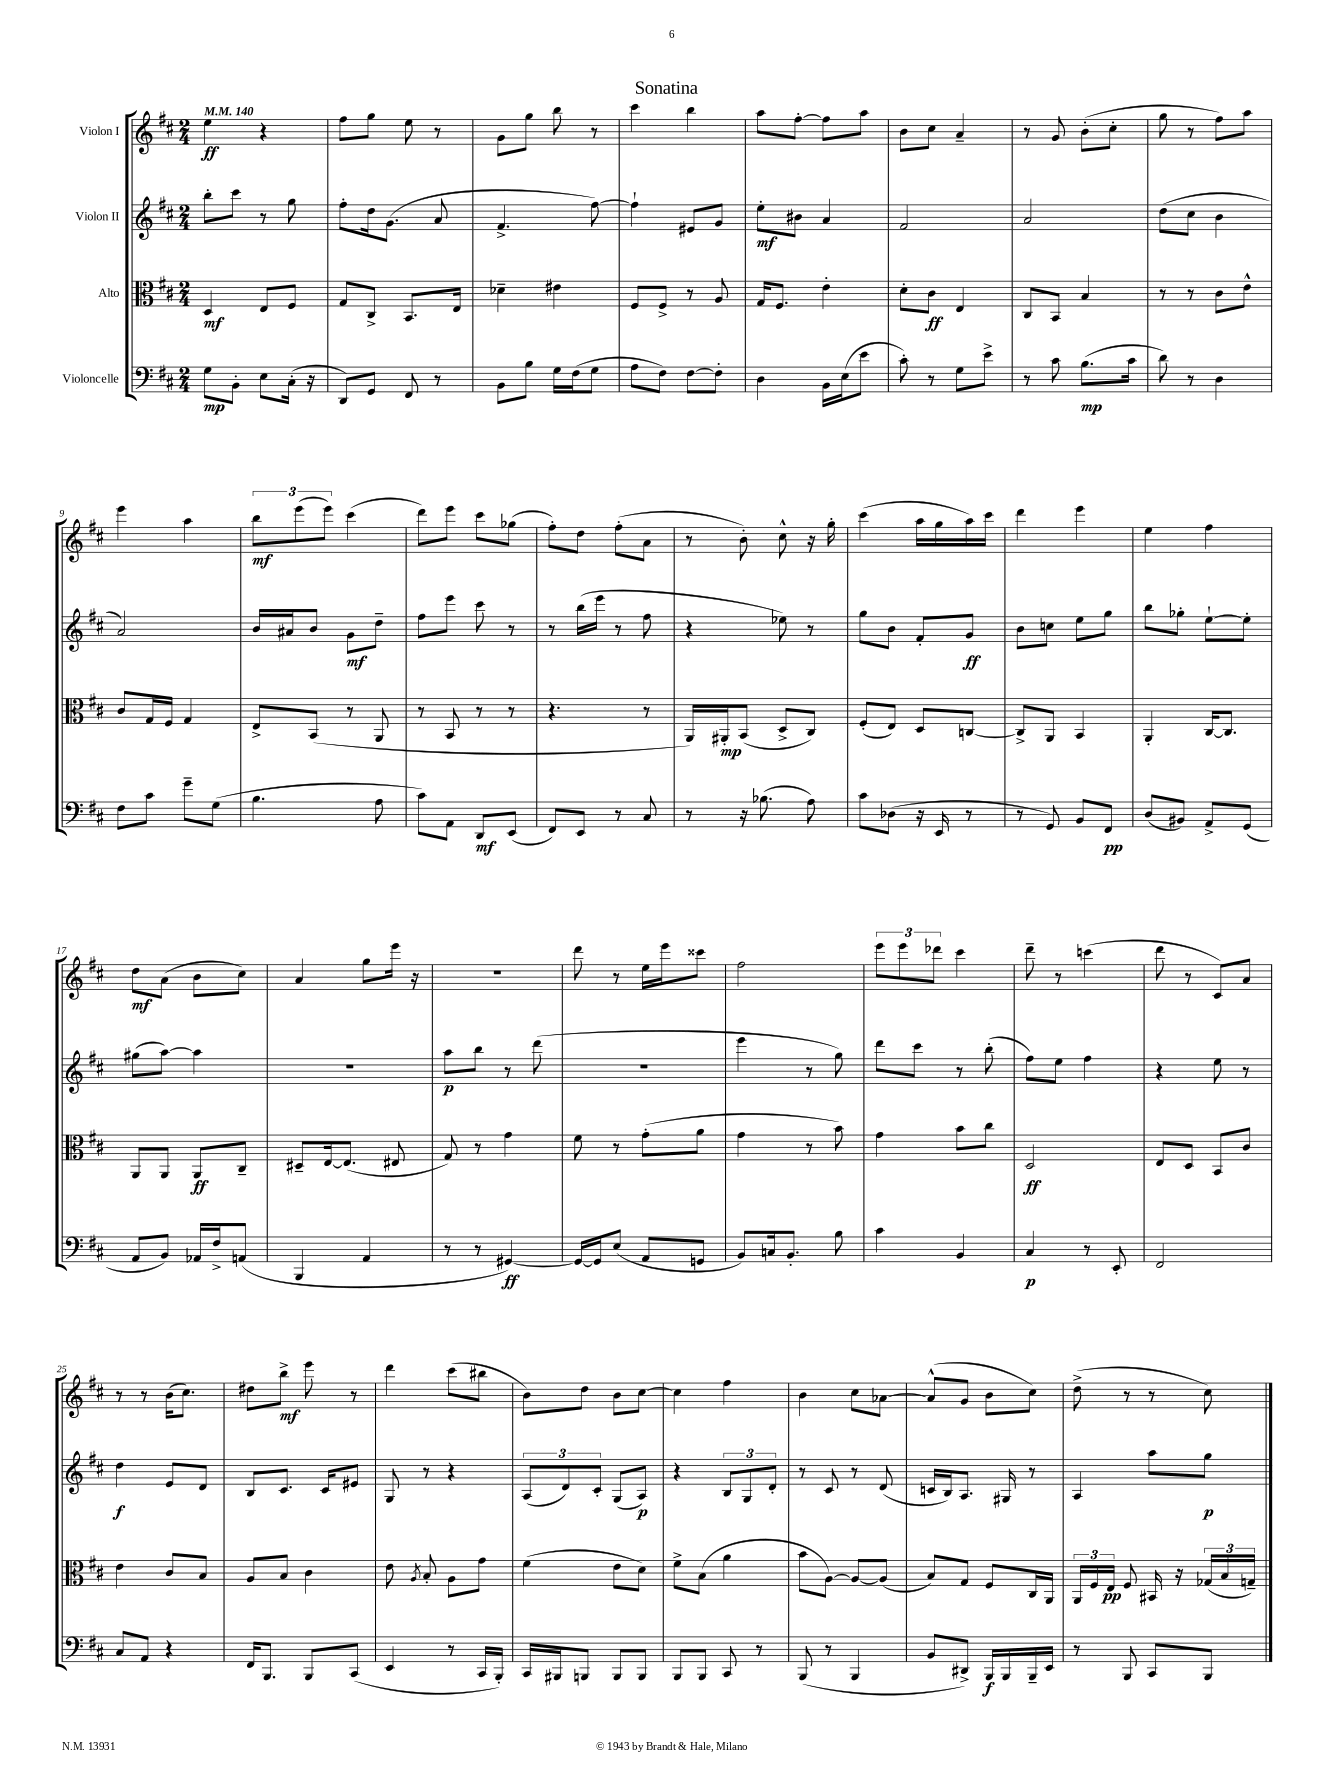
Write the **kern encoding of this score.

**kern	**dynam	**kern	**dynam	**kern	**dynam	**kern	**dynam
*part4	*part4	*part3	*part3	*part2	*part2	*part1	*part1
*staff4	*staff4	*staff3	*staff3	*staff2	*staff2	*staff1	*staff1
*I"Violoncelle	*	*I"Alto	*	*I"Violon II	*	*I"Violon I	*
*clefF4	*	*clefC3	*	*clefG2	*	*clefG2	*
*k[f#c#]	*	*k[f#c#]	*	*k[f#c#]	*	*k[f#c#]	*
*M2/4	*	*M2/4	*	*M2/4	*	*M2/4	*
*MM140	*	*MM140	*	*MM140	*	*MM140	*
=1	=1	=1	=1	=1	=1	=1	=1
8G\L	mp	4D/	mf	8bb'\L	.	4ee\	ff
8BB'\J	.	.	.	8ccc#\J	.	.	.
8E\L	.	8E/L	.	8r	.	4r	.
(16C#'\Jk	.	8F#/J	.	8gg\	.	.	.
16r	.	.	.	.	.	.	.
=2	=2	=2	=2	=2	=2	=2	=2
8DD/L)	.	8G/L	.	8ff#'\L	.	8ff#\L	.
8GG/J	.	8C#^/J	.	16dd\k	.	8gg\J	.
.	.	.	.	(8.g\J	.	.	.
8FF#/	.	8.BB/L	.	.	.	8ee\	.
8r	.	.	.	8a/	.	8r	.
.	.	16E/Jk	.	.	.	.	.
=3	=3	=3	=3	=3	=3	=3	=3
8BB\L	.	4d-X~\	.	4.f#^/	.	8g\L	.
8B\J	.	.	.	.	.	8gg\J	.
16G\LL	.	4e#X\	.	.	.	8bb\	.
(16F#\J	.	.	.	.	.	.	.
8G\J	.	.	.	[8ff#\)	.	8r	.
=4	=4	=4	=4	=4	=4	=4	=4
8A\L	.	8F#/L	.	4ff#`\]	.	4ccc#\	.
8F#\J)	.	8F#^/J	.	.	.	.	.
[8F#\L	.	8r	.	8e#X/L	.	4bb\	.
8F#'\J]	.	8A/	.	8g/J	.	.	.
=5	=5	=5	=5	=5	=5	=5	=5
4D\	.	16G/KL	.	8ee'\L	mf	8aa\L	.
.	.	8.F#/J	.	.	.	.	.
.	.	.	.	8b#X\J	.	[8ff#'\J	.
16BB\LL	.	4e'\	.	4a/	.	8ff#\L]	.
(16E\J	.	.	.	.	.	.	.
8e\J	.	.	.	.	.	8aa\J	.
=6	=6	=6	=6	=6	=6	=6	=6
8c#'\)	.	8d'\L	.	2f#/	.	8b\L	.
8r	.	8c#\J	ff	.	.	8cc#\J	.
8G\L	.	4E/	.	.	.	4a~/	.
8e^\J	.	.	.	.	.	.	.
=7	=7	=7	=7	=7	=7	=7	=7
8r	.	8C#/L	.	2a/	.	8r	.
8c#\	.	8BB/J	.	.	.	8g/	.
(8.B\L	mp	4B/	.	.	.	(8b'\L	.
.	.	.	.	.	.	8cc#'\J	.
16c#\Jk	.	.	.	.	.	.	.
=8	=8	=8	=8	=8	=8	=8	=8
8d\)	.	8r	.	(8dd\L	.	8gg\	.
8r	.	8r	.	8cc#\J	.	8r	.
4D\	.	8c#\L	.	4b\	.	8ff#\L)	.
.	.	8e^^\J	.	.	.	8aa\J	.
!!LO:LB:g=z
=9	=9	=9	=9	=9	=9	=9	=9
8F#\L	.	8c#/L	.	2a/)	.	4eee\	.
8c#\J	.	16G/L	.	.	.	.	.
.	.	16F#/JJ	.	.	.	.	.
8g~\L	.	4G/	.	.	.	4aa\	.
(8G\J	.	.	.	.	.	.	.
=10	=10	=10	=10	=10	=10	=10	=10
4.B\	.	8E^/L	.	16b/LL	.	12bb\L	mf
.	.	.	.	16a#X/J	.	.	.
.	.	.	.	.	.	(12eee\	.
.	.	(8BB/J	.	8b/J	.	.	.
.	.	.	.	.	.	12eee\J)	.
.	.	8r	.	8g\L	mf	(4ccc#\	.
8A\	.	8AA/	.	8dd~\J	.	.	.
=11	=11	=11	=11	=11	=11	=11	=11
8c#\L)	.	8r	.	8ff#\L	.	8ddd\L)	.
8AA\J	.	8BB/	.	8eee\J	.	8eee\J	.
8DD/L	mf	8r	.	8ccc#\	.	8ccc#\L	.
(8EE/J	.	8r	.	8r	.	(8gg-X\J	.
=12	=12	=12	=12	=12	=12	=12	=12
8FF#/L)	.	4.r	.	8r	.	8ff#'\L)	.
8EE/J	.	.	.	(16bb\LL	.	8dd\J	.
.	.	.	.	16eee\JJ	.	.	.
8r	.	.	.	8r	.	(8ff#'\L	.
8C#/	.	8r	.	8ff#\	.	8a\J	.
=13	=13	=13	=13	=13	=13	=13	=13
8r	.	16AA/LL)	.	4r	.	8r	.
.	.	16AA#X'/J	mp	.	.	.	.
16r	.	(8BB/J	.	.	.	8b'\)	.
(8.B-X\	.	.	.	.	.	.	.
.	.	8D^/L	.	8ee-X\)	.	8cc#^^\	.
8A\)	.	8C#/J)	.	8r	.	16r	.
.	.	.	.	.	.	16gg'\	.
=14	=14	=14	=14	=14	=14	=14	=14
8c#\L	.	(8F#'/L	.	8gg\L	.	(4ccc#\	.
(8D-X\J	.	8E/J)	.	8b\J	.	.	.
16r	.	8D/L	.	8f#'/L	.	16aa\LL	.
16EE/	.	.	.	.	.	16gg\	.
8r	.	[8Cn/J	.	8g/J	ff	16aa\)	.
.	.	.	.	.	.	16ccc#\JJ	.
=15	=15	=15	=15	=15	=15	=15	=15
8r	.	8C^/L]	.	8b\L	.	4ddd\	.
8GG/)	.	8AA/J	.	8ccn\J	.	.	.
8BB/L	.	4BB/	.	8ee\L	.	4eee\	.
8FF#/J	pp	.	.	8gg\J	.	.	.
=16	=16	=16	=16	=16	=16	=16	=16
(8D/L	.	4AA'/	.	8bb\L	.	4ee\	.
8BB#X/J)	.	.	.	8gg-X'\J	.	.	.
8AA^/L	.	[16C#/KL	.	[8ee`\L	.	4ff#\	.
.	.	8.C#/J]	.	.	.	.	.
(8GG/J	.	.	.	8ee'\J]	.	.	.
!!LO:LB:g=z
=17	=17	=17	=17	=17	=17	=17	=17
8AA/L	.	8AA/L	.	(8gg#X\L	.	8dd\L	mf
8BB/J)	.	8AA/J	.	[8aa\J)	.	(8a\J	.
16AA-X/LL	.	8AA/L	ff	4aa\]	.	8b\L	.
16F#^/J	.	.	.	.	.	.	.
(8AAn/J	.	8C#~/J	.	.	.	8cc#\J)	.
=18	=18	=18	=18	=18	=18	=18	=18
4BBB/	.	8D#X~/L	.	2r	.	4a/	.
.	.	[16E/k	.	.	.	.	.
.	.	(8.E/J]	.	.	.	.	.
4AA/	.	.	.	.	.	8gg\L	.
.	.	8E#X/	.	.	.	16eee\Jk	.
.	.	.	.	.	.	16r	.
=19	=19	=19	=19	=19	=19	=19	=19
8r	.	8G/)	.	8aa\L	p	2r	.
8r	.	8r	.	8bb\J	.	.	.
[4GG#X/)	ff	4g\	.	8r	.	.	.
.	.	.	.	(8ddd\	.	.	.
=20	=20	=20	=20	=20	=20	=20	=20
16GG#/LL_	.	8f#\	.	2r	.	8ddd\	.
16GG#/J]	.	.	.	.	.	.	.
(8E/J	.	8r	.	.	.	8r	.
8AA/L	.	(8g'\L	.	.	.	16ee\LL	.
.	.	.	.	.	.	16eee\J	.
8GGn/J	.	8a\J	.	.	.	8ccc##X\J	.
=21	=21	=21	=21	=21	=21	=21	=21
8BB/L)	.	4g\	.	4eee\	.	2ff#\	.
16Cn/k	.	.	.	.	.	.	.
8.BB'/J	.	.	.	.	.	.	.
.	.	8r	.	8r	.	.	.
8B\	.	8b\)	.	8gg\)	.	.	.
=22	=22	=22	=22	=22	=22	=22	=22
4c#\	.	4g\	.	8ddd\L	.	12eee\L	.
.	.	.	.	.	.	12eee\	.
.	.	.	.	8ccc#\J	.	.	.
.	.	.	.	.	.	12ddd-X\J	.
4BB/	.	8b\L	.	8r	.	4ccc#\	.
.	.	8cc#\J	.	(8bb'\	.	.	.
=23	=23	=23	=23	=23	=23	=23	=23
4C#/	p	2D/	ff	8ff#\L)	.	8ddd~\	.
.	.	.	.	8ee\J	.	8r	.
8r	.	.	.	4ff#\	.	(4cccn\	.
8EE'/	.	.	.	.	.	.	.
=24	=24	=24	=24	=24	=24	=24	=24
2FF#/	.	8E/L	.	4r	.	8ddd\	.
.	.	8D/J	.	.	.	8r	.
.	.	8BB/L	.	8ee\	.	8c#/L)	.
.	.	8c#/J	.	8r	.	8a/J	.
!!LO:LB:g=z
=25	=25	=25	=25	=25	=25	=25	=25
8C#/L	.	4e\	.	4dd\	f	8r	.
8AA/J	.	.	.	.	.	8r	.
4r	.	8c#/L	.	8e/L	.	(16b\KL	.
.	.	.	.	.	.	8.cc#\J)	.
.	.	8B/J	.	8d/J	.	.	.
=26	=26	=26	=26	=26	=26	=26	=26
16FF#/KL	.	8A/L	.	8B/L	.	8dd#X\L	.
8.BBB/J	.	.	.	.	.	.	.
.	.	8B/J	.	8.c#/J	.	8bb^\J	mf
8BBB/L	.	4c#\	.	.	.	8eee\	.
.	.	.	.	16c#/KL	.	.	.
(8CC#/J	.	.	.	8e#X/J	.	8r	.
=27	=27	=27	=27	=27	=27	=27	=27
4EE/	.	8e\	.	8G/	.	4ddd\	.
.	.	8qA/	.	.	.	.	.
.	.	8B'/	.	8r	.	.	.
8r	.	8A\L	.	4r	.	(8ccc#\L	.
16CC#/LL	.	8g\J	.	.	.	8bb#X\J	.
16BBB'/JJ)	.	.	.	.	.	.	.
=28	=28	=28	=28	=28	=28	=28	=28
16CC#/LL	.	(4f#\	.	(12A/L	.	8b\L)	.
16BBB#X/J	.	.	.	.	.	.	.
.	.	.	.	12d/)	.	.	.
8BBBn/J	.	.	.	.	.	8dd\J	.
.	.	.	.	12c#'/J	.	.	.
8BBB/L	.	8e\L	.	(8G/L	.	8b\L	.
8BBB/J	.	8d\J)	.	8A/J)	p	[8cc#\J	.
=29	=29	=29	=29	=29	=29	=29	=29
8BBB/L	.	8f#^\L	.	4r	.	4cc#\]	.
8BBB/J	.	(8B\J	.	.	.	.	.
8CC#/	.	4a\	.	12B/L	.	4ff#\	.
.	.	.	.	12G/	.	.	.
8r	.	.	.	.	.	.	.
.	.	.	.	12d'/J	.	.	.
=30	=30	=30	=30	=30	=30	=30	=30
(8BBB/	.	8b\L	.	8r	.	4b\	.
8r	.	[8A\J)	.	8c#/	.	.	.
4BBB/	.	8A/L_	.	8r	.	8cc#\L	.
.	.	(8A/J]	.	(8d/	.	[8a-X\J	.
=31	=31	=31	=31	=31	=31	=31	=31
8BB/L	.	8B/L)	.	16cn/LL	.	(8a-^^/L]	.
.	.	.	.	16B/J)	.	.	.
8DD#X^/J)	.	8G/J	.	8.A/J	.	8g/J	.
16BBB/LL	f	8F#/L	.	.	.	8b\L	.
16BBB/	.	.	.	16G#X/	.	.	.
16BBB~/	.	16C#/L	.	8r	.	8cc#\J)	.
16EE/JJ	.	16AA/JJ	.	.	.	.	.
=32	=32	=32	=32	=32	=32	=32	=32
8r	.	24AA/LL	.	4A/	.	(8dd^\	.
.	.	24F#/	.	.	.	.	.
.	.	24E/JJ	pp	.	.	.	.
8BBB/	.	8F#/	.	.	.	8r	.
8CC#/L	.	16BB#X/	.	8aa\L	.	8r	.
.	.	16r	.	.	.	.	.
8BBB/J	.	(24G-X/LL	.	8gg\J	p	8cc#\)	.
.	.	24B/	.	.	.	.	.
.	.	24Gn~/JJ)	.	.	.	.	.
==	==	==	==	==	==	==	==
*-	*-	*-	*-	*-	*-	*-	*-
